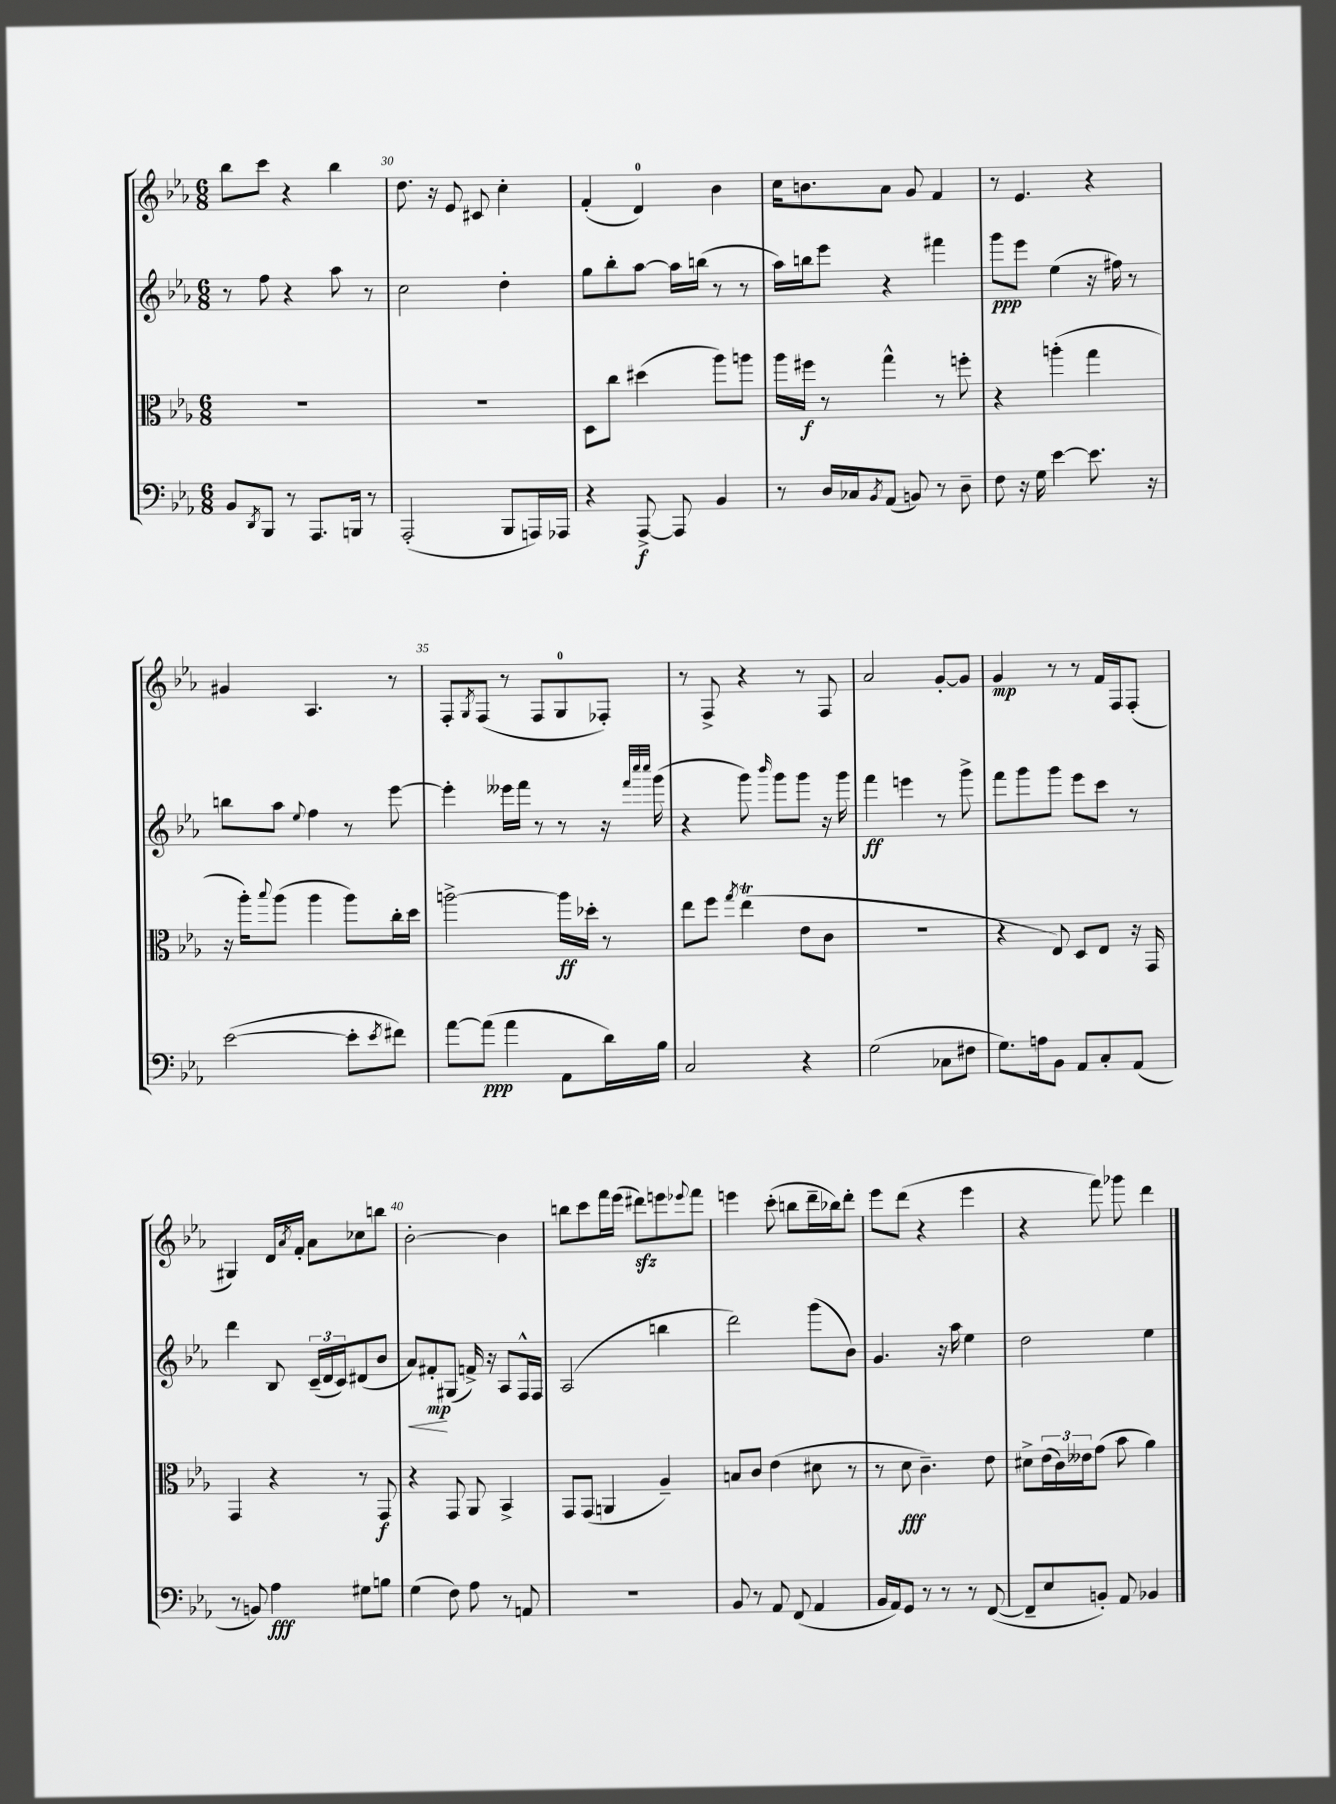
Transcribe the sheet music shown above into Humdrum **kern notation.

**kern	**kern	**kern	**kern
*staff4	*staff3	*staff2	*staff1
*clefF4	*clefC3	*clefG2	*clefG2
*k[b-e-a-]	*k[b-e-a-]	*k[b-e-a-]	*k[b-e-a-]
*M6/8	*M6/8	*M6/8	*M6/8
8BB-	2.r	8r	8bb-
8qDD	.	.	.
8BBB-	.	8ff	8ccc
8r	.	4r	4r
8.AAA-	.	.	.
.	.	8aa-	4bb-
16BBB	.	.	.
8r	.	8r	.
=	=	=	=
(2AAA-'	2.r	2cc	8.dd
.	.	.	16r
.	.	.	8e-
.	.	.	8c#
8BBB-	.	4dd'	4cc'
16AAA)	.	.	.
16AAA-	.	.	.
=	=	=	=
4r	8D	8gg	(4f'
.	8cc	8bb-'	.
[8AAA-^	(4dd#	[8aa-	4d)
8AAA-]	.	16aa-]	.
.	.	(16bb	.
4BB-	8aa-)	8r	4b-
.	8aa	8r	.
=	=	=	=
8r	16aa-	16aa-)	16cc
.	16ff#	16bb	8.b
16D	8r	8eee-	.
16C-	.	.	.
8qBB-	.	.	.
(8AA-	4gg^^	4r	8a-
8BB)	.	.	8g
8r	8r	4fff#	4f
8D~	8ff'	.	.
=	=	=	=
8F	4r	8ggg	8r
16r	.	8eee-	4.e-
16G	.	.	.
[4e-	(4aa'	(4ee-	.
8.e-]	4gg	16r	4r
.	.	16ff#)	.
.	.	8r	.
16r	.	.	.
=	=	=	=
([2e-	16r	8bb	4g#
.	16aa-')	.	.
.	8qqbb-	.	.
.	(8aa-	8aa-	.
.	.	8qqee-	.
.	4aa-	4ff	4.A-
8e-']	8aa-)	8r	.
8qe-	.	.	.
8f#)	16cc'	[8eee-	8r
.	16dd	.	.
=	=	=	=
[8a-	[2aa^	4eee-']	8F'
.	.	.	8qG
(8a-]	.	.	(8F
4a-	.	16eee--	8r
.	.	16fff	.
.	.	8r	8F
8AA-	16aa]	8r	8G
.	16dd-'	.	.
16d)	8r	16r	8F-')
.	.	32qqfff	.
.	.	32qqcccc	.
.	.	32qqcccc	.
16B-	.	(16ggg	.
=	=	=	=
2C	8ee-	4r	8r
.	8ff	.	8F^
.	8qgg	.	.
.	(4ee-	8ggg)	4r
.	.	16qqbbb-	.
.	.	8ggg	.
4r	8e-	8ggg	8r
.	8c	16r	8F
.	.	16ggg	.
=	=	=	=
(2G	2.r	4fff	2a-
.	.	4eee	.
8C-	.	8r	[8g'
8F#	.	8ggg^	8g]
=	=	=	=
8.G)	4r	8fff	4g
.	.	8ggg	.
16A	.	.	.
8BB-	8E-)	8ggg	8r
8AA-	8D	8eee-	8r
8C'	8E-	8ccc	16f
.	.	.	16F
(8AA-	16r	8r	(8F'
.	16GG	.	.
=	=	=	=
8r	4GG	4ddd	4G#)
8BB)	.	.	.
4A-	4r	8B-	16d
.	.	.	8qa-
.	.	.	16f'
.	.	(24c~	8a-
.	.	24d	.
.	.	24c)	.
8G#	8r	(8d#	8cc-
8B	8GG	8b-	8bb
=	=	=	=
(4G	4r	8a-)	[2b-'
.	.	8f#'	.
8F)	8GG	(8G#	.
8A-	8AA-	16f^)	.
.	.	16r	.
8r	4BB-^	8A-	4b-]
8AA	.	16F^^	.
.	.	16F	.
=	=	=	=
2.r	8GG	(2A-	8bb
.	(8GG	.	8ccc
.	4AA	.	16fff
.	.	.	(16eee-
.	.	.	8ddd#)
.	4A-~)	4bb	8eee
.	.	.	8qqeee-
.	.	.	8fff
=	=	=	=
8BB-	8B	2ddd)	4eee
8r	8c	.	.
8AA-	(4e-	.	(8ccc'
(8FF	.	.	8bb
4AA-	8d#	(8ggg	16ddd~
.	.	.	16bb-)
.	8r	8b-)	8ddd'
=	=	=	=
16BB-	8r	4.g	8eee-
16AA-)	.	.	.
8GG	8d	.	(8ddd
8r	4.c~)	.	4r
8r	.	16r	.
.	.	16aa-	.
8r	.	4ee-	4eee-
([8FF	8e-	.	.
=	=	=	=
8FF~]	8d#^	2dd	4r
8E-	(24e-	.	.
.	24c)	.	.
.	24e--	.	.
8BB')	(8g	.	8fff)
8AA-	8b-	.	8ggg-
4BB-	4a-)	4ee-	4ddd
==	==	==	==
*-	*-	*-	*-
